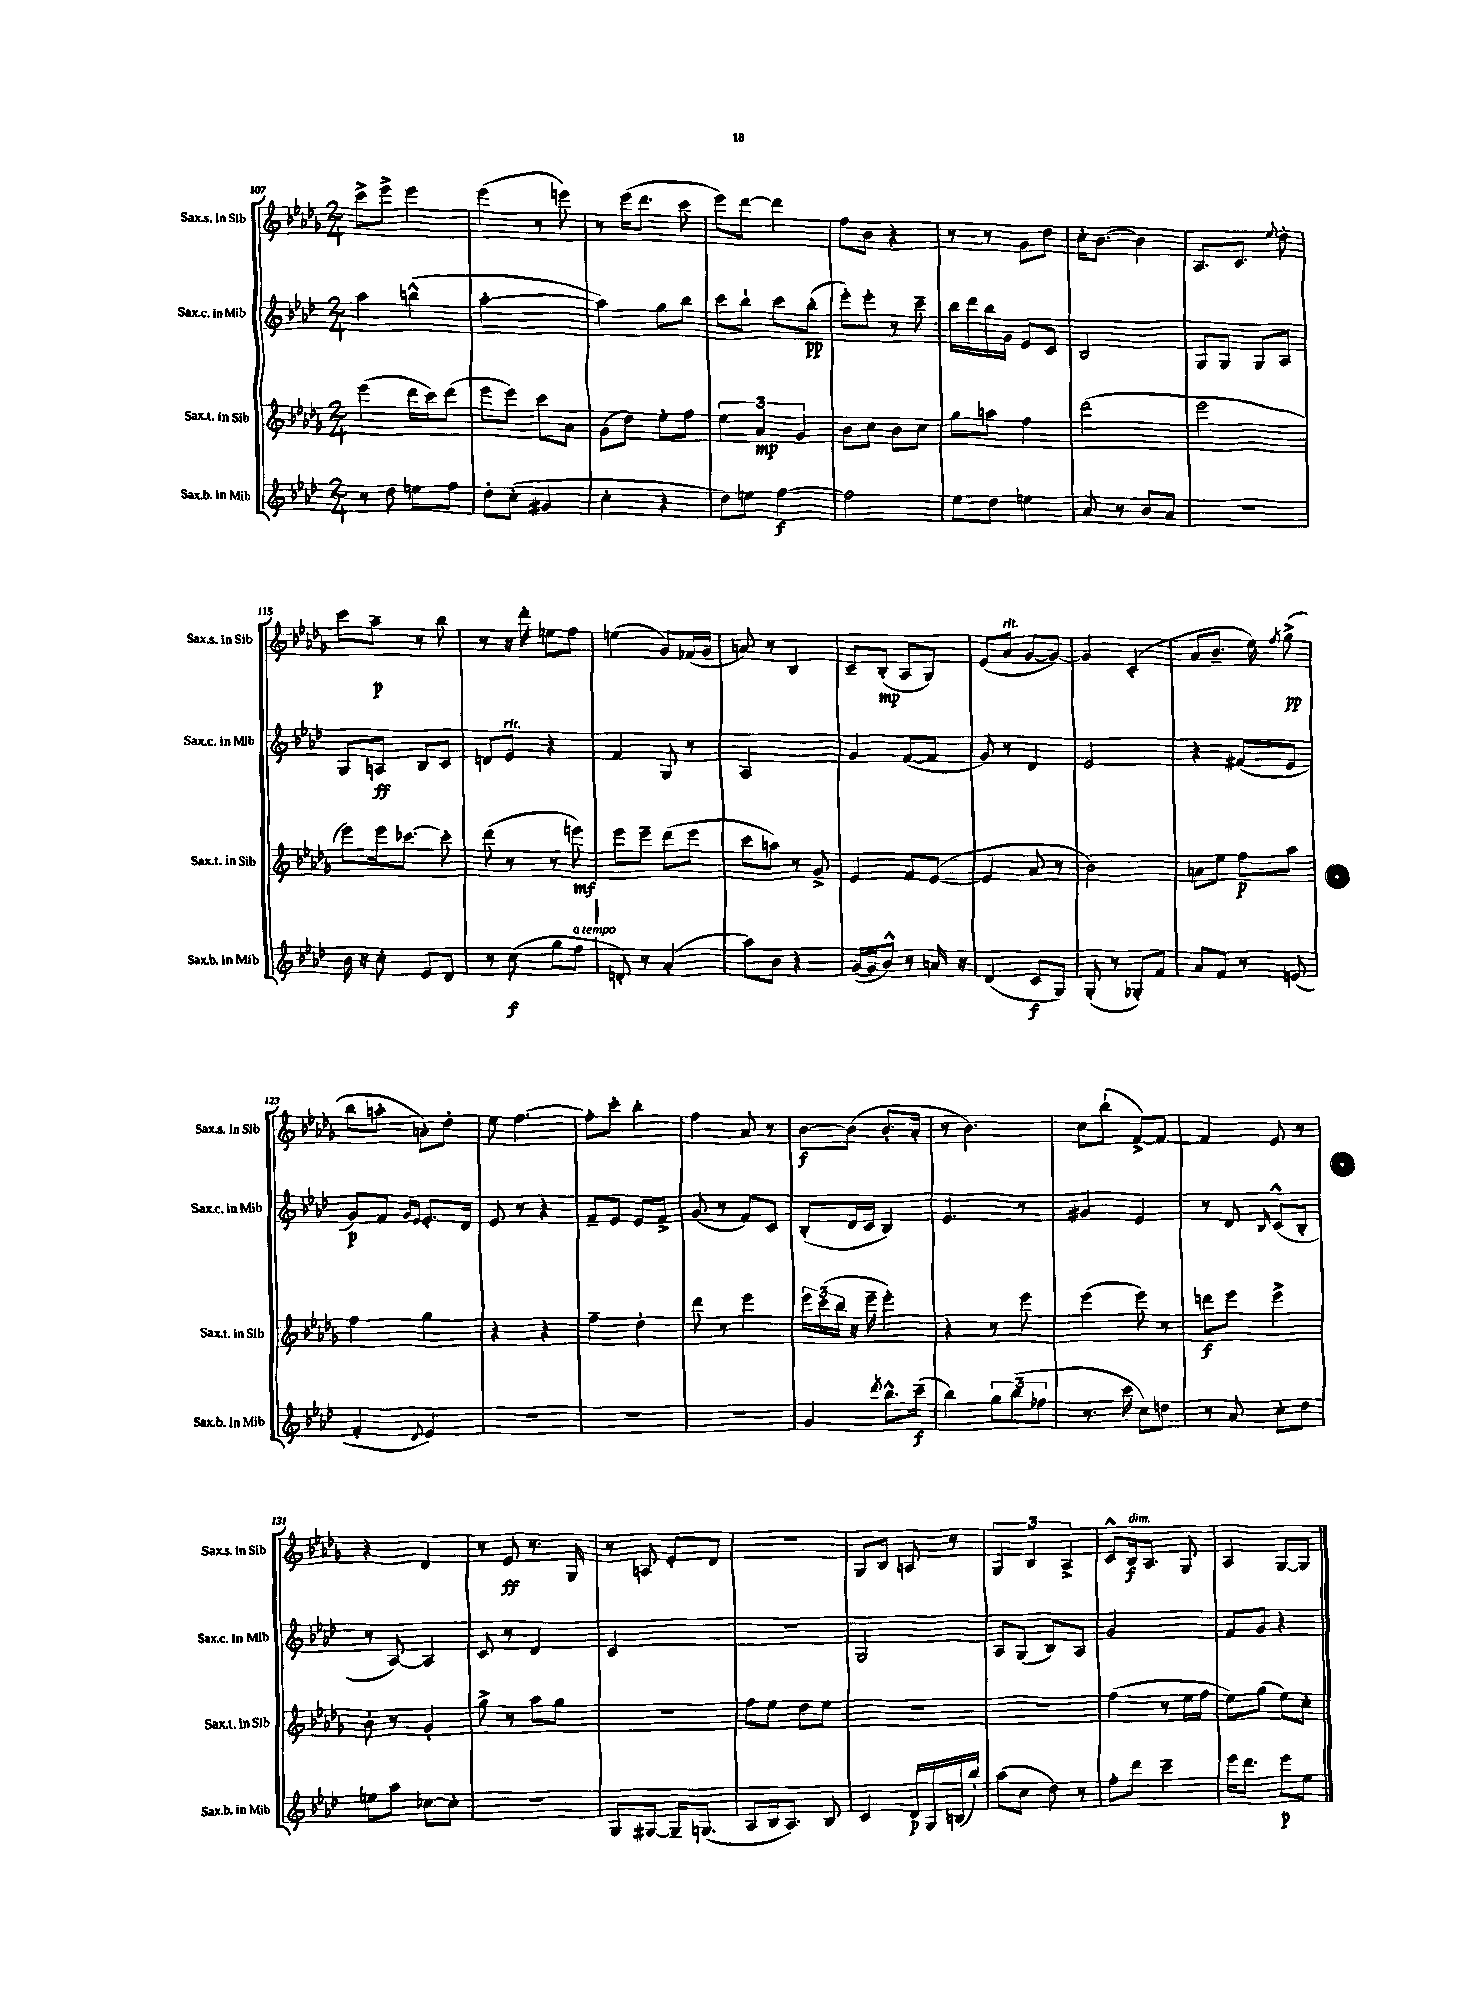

**kern	**dynam	**kern	**dynam	**kern	**dynam	**kern	**dynam
*part4	*part4	*part3	*part3	*part2	*part2	*part1	*part1
*staff4	*staff4	*staff3	*staff3	*staff2	*staff2	*staff1	*staff1
*I"Sax.b. in Mib	*	*I"Sax.t. in Sib	*	*I"Sax.c. in Mib	*	*I"Sax.s. in Sib	*
*I'Sax.b. in Mib	*	*I'Sax.t. in Sib	*	*I'Sax.c. in Mib	*	*I'Sax.s. in Sib	*
*clefG2	*	*clefG2	*	*clefG2	*	*clefG2	*
*k[b-e-a-d-]	*	*k[b-e-a-d-g-]	*	*k[b-e-a-d-]	*	*k[b-e-a-d-g-]	*
*M2/4	*	*M2/4	*	*M2/4	*	*M2/4	*
=107	=107	=107	=107	=107	=107	=107	=107
8r	.	(4eee-\	.	4aa-\	.	8ccc^\L	.
8dd-\	.	.	.	.	.	8eee-^\J	.
8een\L	.	16ddd-\LL	.	(4bbn^^\	.	4eee-\	.
.	.	16ccc\J)	.	.	.	.	.
8ff\J	.	(8ddd-\J	.	.	.	.	.
=108	=108	=108	=108	=108	=108	=108	=108
8dd-'\L	.	8eee-\L	.	[2aa-'\	.	(4eee-\	.
(8cc'\J	.	8eee-\J)	.	.	.	.	.
4g#X/	.	8ccc\L	.	.	.	8r	.
.	.	8a-\J	.	.	.	8eeen\)	.
=109	=109	=109	=109	=109	=109	=109	=109
4cc'\	.	(8g-\L	.	4aa-\])	.	8r	.
.	.	8dd-\J)	.	.	.	(16eee-\KL	.
.	.	.	.	.	.	8.ddd-\J	.
4r	.	8ee-'\L	.	8gg\L	.	.	.
.	.	8ff\J	.	8bb-\J	.	8ccc\	.
=110	=110	=110	=110	=110	=110	=110	=110
8dd-\L)	.	6ee-\	.	8ccc\L	.	8eee-\L)	.
8een\J	.	.	.	8bb-`\J	.	[8ddd-\J	.
.	.	6a-/	mp	.	.	.	.
[4ff\	f	.	.	8ccc\L	.	4ddd-\]	.
.	.	6g-/	.	.	.	.	.
.	.	.	.	(8bb-'\J	pp	.	.
=111	=111	=111	=111	=111	=111	=111	=111
2ff\]	.	8b-\L	.	8eee-'\L)	.	8ff\L	.
.	.	8cc\J	.	8eee-'\J	.	8b-\J	.
.	.	8b-\L	.	8r	.	4r	.
.	.	8cc\J	.	8ccc~\	.	.	.
=112	=112	=112	=112	=112	=112	=112	=112
8ee-\L	.	8gg-\L	.	16bb-\LL	.	8r	.
.	.	.	.	16ddd-\	.	.	.
8dd-\J	.	8aan\J	.	16bb-\	.	8r	.
.	.	.	.	16g\JJ	.	.	.
4een\	.	4ff\	.	8e-/L	.	8g-\L	.
.	.	.	.	8c/J	.	8dd-\J	.
=113	=113	=113	=113	=113	=113	=113	=113
8a-/	.	(2ddd-\	.	2B-/	.	16cc'\KL	.
.	.	.	.	.	.	[8.b-\J	.
8r	.	.	.	.	.	.	.
8b-/L	.	.	.	.	.	4b-\]	.
8a-/J	.	.	.	.	.	.	.
=114	=114	=114	=114	=114	=114	=114	=114
2r	.	2eee-\	.	8G/L	.	8.A-/L	.
.	.	.	.	8G/J	.	.	.
.	.	.	.	.	.	8.c/J	.
.	.	.	.	8G/L	.	.	.
.	.	.	.	.	.	8qqee-/	.
.	.	.	.	8A-/J	.	8dd-'\	.
!!LO:LB:g=z
=115	=115	=115	=115	=115	=115	=115	=115
16b-\	.	8eee-\L)	.	8G/L	.	8ccc\L	.
16r	.	.	.	.	.	.	.
8cc'\	.	16eee-\k	.	8An/J	ff	8aa-~\J	p
.	.	[8.ccc-X\J	.	.	.	.	.
8e-/L	.	.	.	8B-/L	.	8r	.
8d-/J	.	8ccc-'\]	.	8c/J	.	8bb-\	.
=116	=116	=116	=116	=116	=116	=116	=116
8r	.	(8ddd-\	.	8dn/L	.	8r	.
!	!	!	!	!LO:TX:a:i:t=rit.	!	!	!
(8cc\	f	8r	.	8e-/J	.	16r	.
.	.	.	.	.	.	16ddd-'\	.
8gg\L	.	8r	.	4r	.	8een\L	.
!LO:TX:a:i:t=a tempo	!	!	!	!	!	!	!
8ff\J	.	8eeen\)	mf	.	.	8ff\J	.
=117	=117	=117	=117	=117	=117	=117	=117
8dn'/)	.	8eee-\L	.	4f/	.	(4een\	.
8r	.	8eee-~\J	.	.	.	.	.
(4a-'/	.	(8ddd-\L	.	8G/	.	8g-/L)	.
.	.	8eee-\J	.	8r	.	(16f-X/L	.
.	.	.	.	.	.	16g-/JJ	.
=118	=118	=118	=118	=118	=118	=118	=118
8aa-\L)	.	8ccc\L	.	2A-/	.	8an/)	.
8b-\J	.	8aan\J)	.	.	.	8r	.
4r	.	8r	.	.	.	4B-/	.
.	.	8g-^/	.	.	.	.	.
=119	=119	=119	=119	=119	=119	=119	=119
([16g/LL	.	4e-/	.	4g/	.	8c~/L	.
16g/J]	.	.	.	.	.	.	.
8b-^^/J)	.	.	.	.	.	(8B-'/J	mp
8r	.	8f/L	.	([8f/L	.	8A-/L	.
16an/	.	([8e-/J	.	8f/J]	.	8G-/J)	.
16r	.	.	.	.	.	.	.
=120	=120	=120	=120	=120	=120	=120	=120
(4d-/	.	4e-/]	.	8g/)	.	(8e-/L	.
!	!	!	!	!	!	!LO:TX:a:i:t=rit.	!
.	.	.	.	8r	.	8a-/J	.
8c/L	f	8a-/	.	4d-/	.	[8g-/L	.
8G/J)	.	8r	.	.	.	8g-/J_)	.
=121	=121	=121	=121	=121	=121	=121	=121
(8G'/	.	2b-\)	.	2e-/	.	4g-/]	.
8r	.	.	.	.	.	.	.
8G-X'/L)	.	.	.	.	.	(4c'/	.
8f/J	.	.	.	.	.	.	.
=122	=122	=122	=122	=122	=122	=122	=122
8a-/L	.	8an\L	.	4r	.	8a-/L	.
8f/J	.	8ee-\J	.	.	.	8.b-~/J	.
8r	.	8ff\L	p	(8f#X/L	.	.	.
.	.	.	.	.	.	16ee-\)	.
.	.	.	.	.	.	8qff/	.
(8en/	.	8aa-\J	.	8e-/J	.	(8gg-^\	pp
!!LO:LB:g=z
=123	=123	=123	=123	=123	=123	=123	=123
4f'/	.	4ff\	.	8g/L)	p	8bb-\L	.
.	.	.	.	8f/J	.	8aan'\J	.
.	.	.	.	16qqg/LL	.	.	.
8qqd-/	.	.	.	16qqe-/JJ	.	.	.
4e-/)	.	4gg-\	.	8.e-'/L	.	8an'\L)	.
.	.	.	.	.	.	8dd-'\J	.
.	.	.	.	16d-/Jk	.	.	.
=124	=124	=124	=124	=124	=124	=124	=124
2r	.	4r	.	8e-/	.	8ee-\	.
.	.	.	.	8r	.	[4.ff\	.
.	.	4r	.	4r	.	.	.
=125	=125	=125	=125	=125	=125	=125	=125
2r	.	4ff~\	.	8f~/L	.	8ff'\L]	.
.	.	.	.	8e-/J	.	8ccc'\J	.
.	.	4dd-'\	.	8e-/L	.	4bb-'\	.
.	.	.	.	8f^/J	.	.	.
=126	=126	=126	=126	=126	=126	=126	=126
2r	.	8ddd-\	.	(8g/	.	4ff\	.
.	.	8r	.	8r	.	.	.
.	.	4eee-\	.	8f/L)	.	8a-/	.
.	.	.	.	8c/J	.	8r	.
=127	=127	=127	=127	=127	=127	=127	=127
4g/	.	24eee-\LL	.	(8B-'/L	.	[8b-\L	f
.	.	(24ccc\	.	.	.	.	.
.	.	24bb-\JJ	.	.	.	.	.
.	.	16r	.	16d-/L	.	(8b-\J]	.
.	.	16eee-~\	.	16c/JJ	.	.	.
8qddd-/	.	.	.	.	.	.	.
8.bb-^^\L	.	4eee-'\)	.	4B-/)	.	8.b-'/L	.
(16ccc~\Jk	f	.	.	.	.	16a-'/Jk	.
=128	=128	=128	=128	=128	=128	=128	=128
4bb-\)	.	4r	.	4.e-/	.	8r	.
.	.	.	.	.	.	4.b-\)	.
12gg\L	.	8r	.	.	.	.	.
(12bb-\	.	.	.	.	.	.	.
.	.	8eee-\	.	8r	.	.	.
12ff-X\J	.	.	.	.	.	.	.
=129	=129	=129	=129	=129	=129	=129	=129
8.r	.	(4eee-\	.	4g#X/	.	8cc\L	.
.	.	.	.	.	.	(8bb-`\J	.
16ccc\	.	.	.	.	.	.	.
8cc\L)	.	8eee-\)	.	4e-/	.	[8f^/L)	.
8ddn\J	.	8r	.	.	.	8f/J_	.
=130	=130	=130	=130	=130	=130	=130	=130
8r	.	8dddn\L	f	8r	.	4f/]	.
8a-/	.	8eee-\J	.	8d-/	.	.	.
.	.	.	.	16qqB-/	.	.	.
8cc'\L	.	4eee-^\	.	(8c^^/L	.	8e-/	.
8dd-\J	.	.	.	8B-'/J	.	8r	.
!!LO:LB:g=z
=131	=131	=131	=131	=131	=131	=131	=131
8een\L	.	8b-'\	.	8r	.	4r	.
8aa-\J	.	8r	.	[8A-/)	.	.	.
[8cc-X\L	.	4g-'/	.	4A-/]	.	4d-/	.
8cc-'\J]	.	.	.	.	.	.	.
=132	=132	=132	=132	=132	=132	=132	=132
2r	.	8gg-^\	.	8c/	.	8r	.
.	.	8r	.	8r	.	8e-/	ff
.	.	8aa-\L	.	4d-/	.	8.r	.
.	.	8gg-\J	.	.	.	.	.
.	.	.	.	.	.	16G-/	.
=133	=133	=133	=133	=133	=133	=133	=133
8G/L	.	2r	.	2c/	.	8r	.
[8G#X/J	.	.	.	.	.	8An/	.
16G#~/KL]	.	.	.	.	.	8e-'/L	.
(8.Gn/J	.	.	.	.	.	.	.
.	.	.	.	.	.	8d-/J	.
=134	=134	=134	=134	=134	=134	=134	=134
8A-/L	.	8ff\L	.	2r	.	2r	.
16B-/k	.	8ee-\J	.	.	.	.	.
8.A-/J)	.	.	.	.	.	.	.
.	.	8dd-\L	.	.	.	.	.
8B-/	.	8ee-\J	.	.	.	.	.
=135	=135	=135	=135	=135	=135	=135	=135
4c/	.	2r	.	2G/	.	8G-/L	.
.	.	.	.	.	.	8B-/J	.
16d-/LL	p	.	.	.	.	8An/	.
16G/	.	.	.	.	.	.	.
(16Bn/	.	.	.	.	.	8r	.
16bb-'/JJ)	.	.	.	.	.	.	.
=136	=136	=136	=136	=136	=136	=136	=136
(8aa-\L	.	2r	.	8A-/L	.	6G-/	.
8cc\J	.	.	.	(8G/J	.	.	.
.	.	.	.	.	.	6B-/	.
8dd-\)	.	.	.	8B-/L)	.	.	.
.	.	.	.	.	.	6A-^/	.
8r	.	.	.	8A-/J	.	.	.
=137	=137	=137	=137	=137	=137	=137	=137
8ff'\L	.	(4ff\	.	2g/	.	8c^^/L	.
!	!	!	!	!	!	!LO:TX:a:i:t=dim.	!
8ddd-\J	.	.	.	.	.	16B-/k	f
.	.	.	.	.	.	8.A-/J	.
4ccc~\	.	8r	.	.	.	.	.
.	.	16ee-\LL	.	.	.	8G-/	.
.	.	16ff\JJ	.	.	.	.	.
=138	=138	=138	=138	=138	=138	=138	=138
16eee-\KL	.	8ee-\L)	.	8f/L	.	4A-/	.
8.ddd-\J	.	.	.	.	.	.	.
.	.	(8gg-\J	.	8g/J	.	.	.
8eee-\L	p	8ee-\L)	.	4r	.	[8G-/L	.
8ee-\J	.	8cc'\J	.	.	.	8G-/J]	.
==	==	==	==	==	==	==	==
*-	*-	*-	*-	*-	*-	*-	*-
